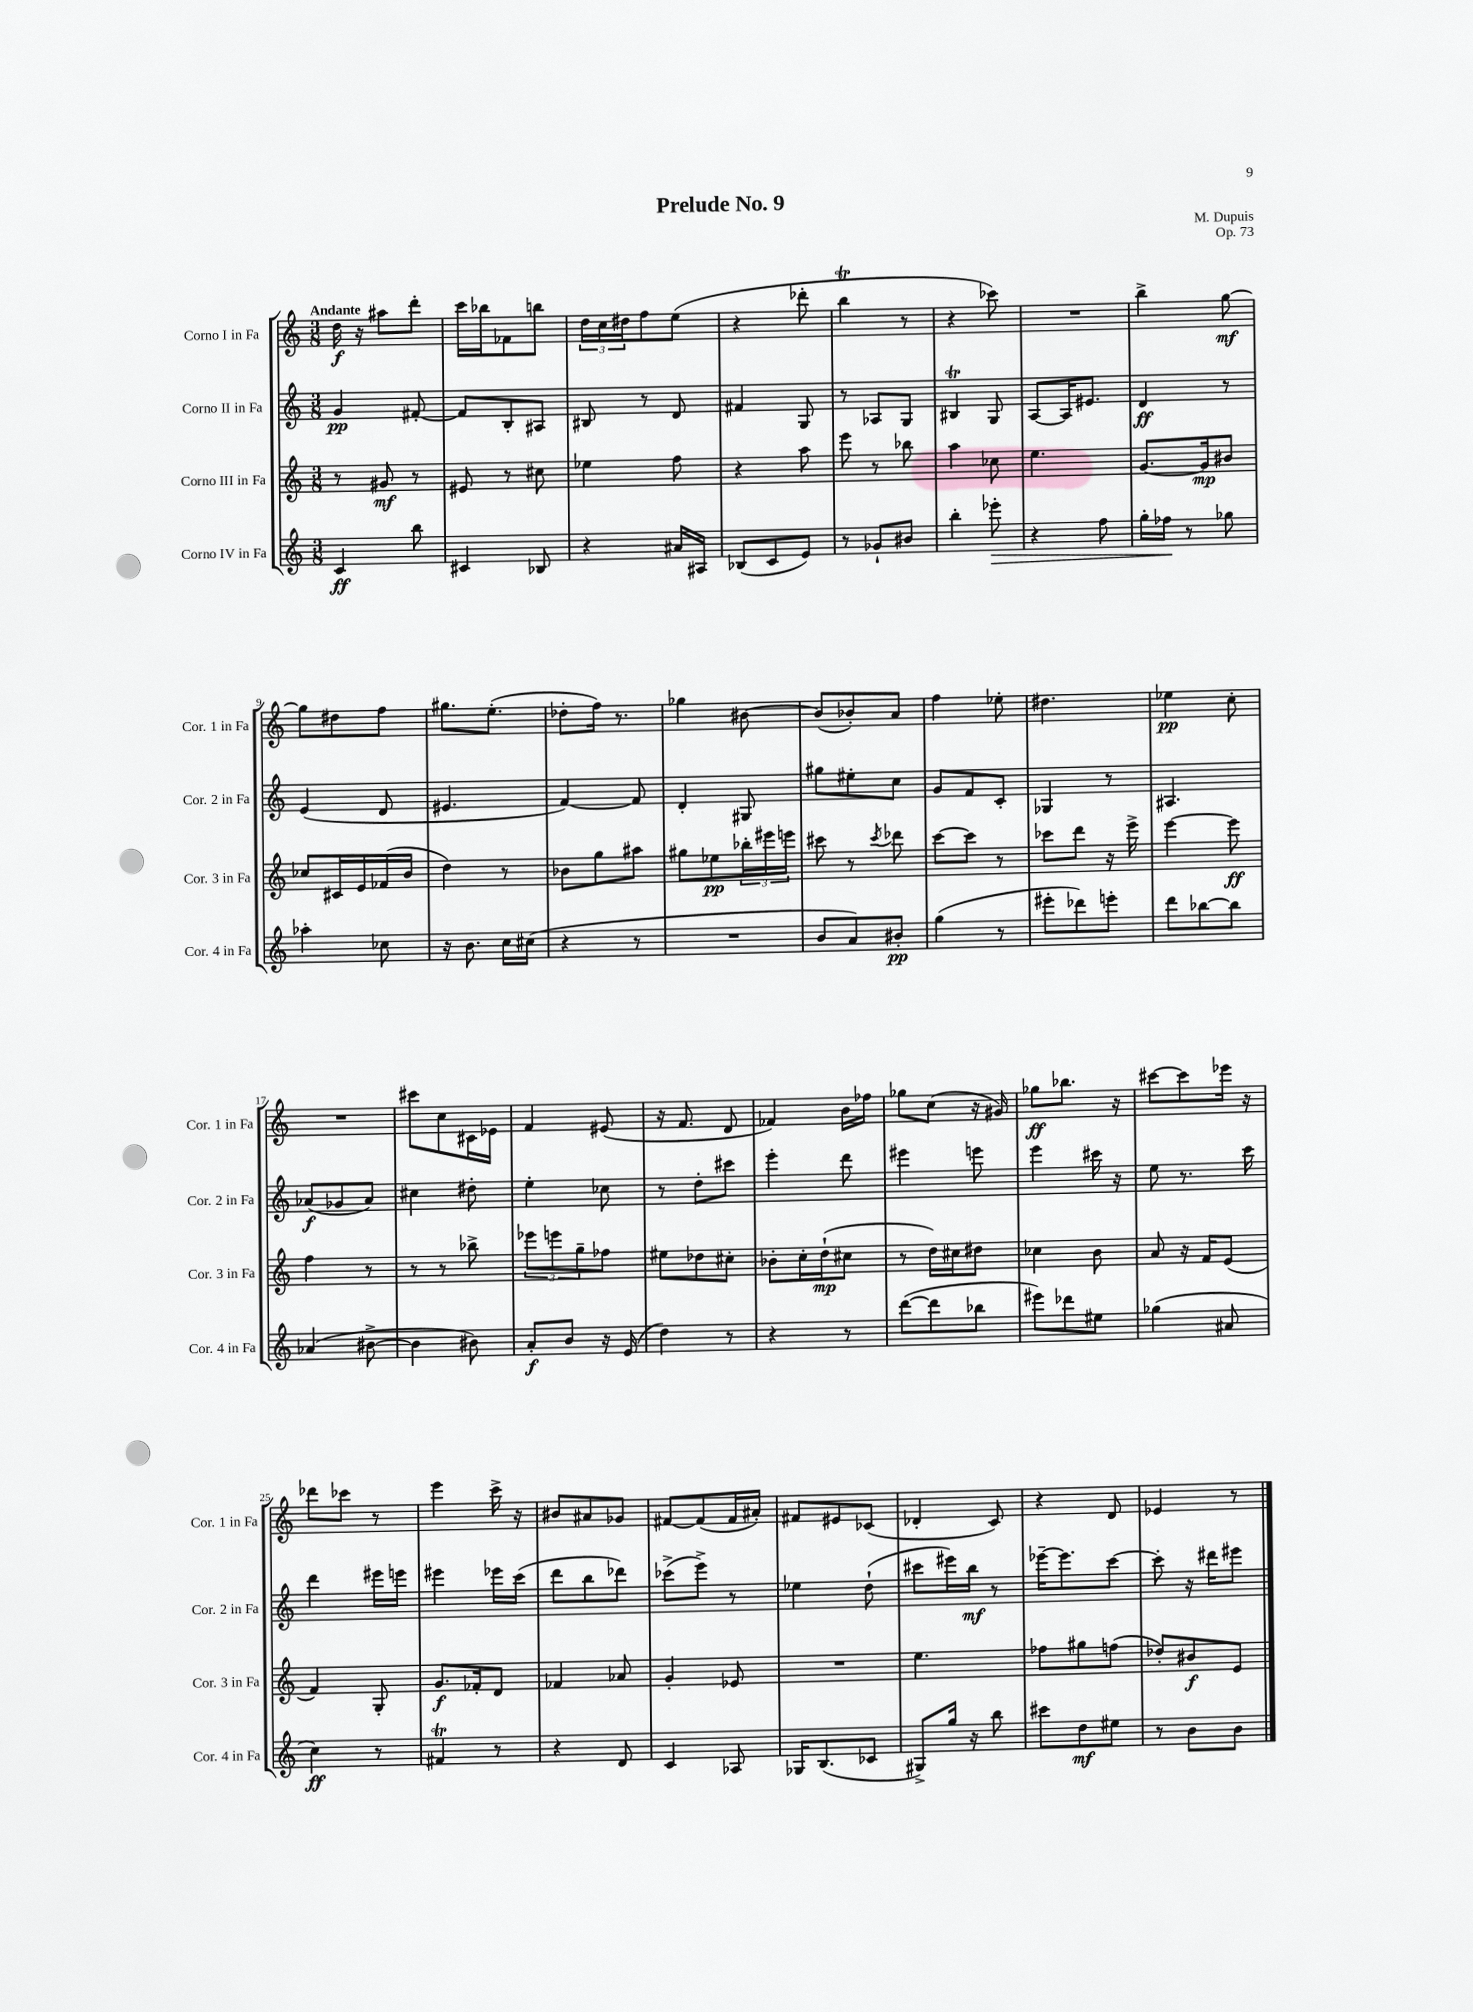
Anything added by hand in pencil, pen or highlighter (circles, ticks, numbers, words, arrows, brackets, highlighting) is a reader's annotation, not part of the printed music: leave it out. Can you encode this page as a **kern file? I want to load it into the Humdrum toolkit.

**kern	**dynam	**kern	**dynam	**kern	**dynam	**kern	**dynam
*part4	*part4	*part3	*part3	*part2	*part2	*part1	*part1
*staff4	*staff4	*staff3	*staff3	*staff2	*staff2	*staff1	*staff1
*I"Corno IV in Fa	*	*I"Corno III in Fa	*	*I"Corno II in Fa	*	*I"Corno I in Fa	*
*I'Cor. 4 in Fa	*	*I'Cor. 3 in Fa	*	*I'Cor. 2 in Fa	*	*I'Cor. 1 in Fa	*
*clefG2	*	*clefG2	*	*clefG2	*	*clefG2	*
*k[]	*	*k[]	*	*k[]	*	*k[]	*
*M3/8	*	*M3/8	*	*M3/8	*	*M3/8	*
=1	=1	=1	=1	=1	=1	=1	=1
!	!	!	!	!	!	!LO:TX:a:B:t=Andante	!
4c/	ff	8r	.	4g/	pp	16dd\	f
.	.	.	.	.	.	16r	.
.	.	8g#X/	mf	.	.	8aa#X\L	.
8bb\	.	8r	.	[8f#X'/	.	8ddd'\J	.
=2	=2	=2	=2	=2	=2	=2	=2
4c#X/	.	8e#X/	.	8f#/L]	.	16ccc\LL	.
.	.	.	.	.	.	16bb-X\J	.
.	.	8r	.	8B'/	.	8f-X\	.
8B-X/	.	8cc#X\	.	8A#X/J	.	8bbn\J	.
=3	=3	=3	=3	=3	=3	=3	=3
4r	.	4ee-X\	.	8B#X/	.	24dd\LL	.
.	.	.	.	.	.	24cc\	.
.	.	.	.	.	.	24dd#X\J	.
.	.	.	.	8r	.	8ff\	.
16a#X/LL	.	8ff\	.	8d/	.	(8ee\J	.
16A#X/JJ	.	.	.	.	.	.	.
=4	=4	=4	=4	=4	=4	=4	=4
(8B-X/L	.	4r	.	4f#X/	.	4r	.
8c/	.	.	.	.	.	.	.
8e/J)	.	8aa\	.	8G/	.	8ddd-X'\	.
=5	=5	=5	=5	=5	=5	=5	=5
8r	.	8eee\	.	8r	.	4bbt\	.
8g-X`/L	.	8r	.	8A-X/L	.	.	.
8b#X/J	.	8bb-X\	.	8G/J	.	8r	.
=6	=6	=6	=6	=6	=6	=6	=6
4bb'\	.	4aa\	.	4B#Xt/	.	4r	.
!	!LO:HP:b	!	!	!	!	!	!
8eee-X'\	>	8cc-X\	.	8G/	.	8ccc-X\)	.
=7	=7	=7	=7	=7	=7	=7	=7
4r	.	4.ee\	.	[8A/L	.	4.r	.
.	.	.	.	16A/K]	.	.	.
.	.	.	.	8.e#X/J	.	.	.
8ff\	.	.	.	.	.	.	.
=8	=8	=8	=8	=8	=8	=8	=8
16gg'\LL	.	[8.g/L	.	4d/	ff	4bb^\	.
16ff-X\JJ	.	.	.	.	.	.	.
8r	]	.	.	.	.	.	.
.	.	16g/k]	mp	.	.	.	.
8gg-X\	.	8b#X/J	.	8r	.	[8gg\	mf
!!LO:LB:g=z
=9	=9	=9	=9	=9	=9	=9	=9
4aa-X'\	.	8cc-X/L	.	(4e/	.	8gg\L]	.
.	.	16c#X/L	.	.	.	8dd#X\	.
.	.	16e/	.	.	.	.	.
8cc-X\	.	(16f-X/	.	8d/	.	8ff\J	.
.	.	16b/JJ	.	.	.	.	.
=10	=10	=10	=10	=10	=10	=10	=10
16r	.	4dd\)	.	4.e#X/	.	8.gg#X\L	.
8.b\	.	.	.	.	.	.	.
.	.	.	.	.	.	(8.ee'\J	.
16cc\LL	.	8r	.	.	.	.	.
(16cc#X\JJ	.	.	.	.	.	.	.
=11	=11	=11	=11	=11	=11	=11	=11
4r	.	8b-X\L	.	[4f/)	.	8dd-X'\L	.
.	.	8gg\	.	.	.	16ff\Jk)	.
.	.	.	.	.	.	8.r	.
8r	.	8aa#X\J	.	8f/]	.	.	.
=12	=12	=12	=12	=12	=12	=12	=12
4.r	.	8gg#X\L	.	4d'/	.	4gg-X\	.
.	.	8ee-X\	pp	.	.	.	.
.	.	24bb-X'\L	.	8G#X/	.	[8b#X\	.
.	.	24eee#X\	.	.	.	.	.
.	.	24eeen\JJ	.	.	.	.	.
=13	=13	=13	=13	=13	=13	=13	=13
8b/L	.	8ccc#X\	.	8gg#X\L	.	(8b#/L]	.
8a/)	.	8r	.	8ee#X'\	.	8b-X'/)	.
.	.	8qccc#/	.	.	.	.	.
8b#X'/J	pp	8ddd-X\	.	8cc\J	.	8a/J	.
=14	=14	=14	=14	=14	=14	=14	=14
(4gg\	.	[8ccc\L	.	8g/L	.	4ff\	.
.	.	8ccc\J]	.	8f/	.	.	.
8r	.	8r	.	8c'/J	.	8ee-X'\	.
=15	=15	=15	=15	=15	=15	=15	=15
8eee#X'\L	.	8ccc-X\L	.	4G-X/	.	4.dd#X\	.
8ddd-X\)	.	8ddd\J	.	.	.	.	.
8eeen'\J	.	16r	.	8r	.	.	.
.	.	16eee^\	.	.	.	.	.
=16	=16	=16	=16	=16	=16	=16	=16
8ddd\L	.	[4eee\	.	4.A#X/	.	4ee-X\	pp
[8bb-X\	.	.	.	.	.	.	.
8bb-\J]	.	8eee\]	ff	.	.	8cc'\	.
!!LO:LB:g=z
=17	=17	=17	=17	=17	=17	=17	=17
(4a-X/	.	4ff\	.	(8a-X/L	f	4.r	.
.	.	.	.	8g-X/	.	.	.
[8b#X^\	.	8r	.	8a-/J)	.	.	.
=18	=18	=18	=18	=18	=18	=18	=18
4b#\]	.	8r	.	4cc#X\	.	8ccc#X\L	.
.	.	8r	.	.	.	8cc\	.
8b#X\)	.	8bb-X^\	.	8dd#X'\	.	16c#X\L	.
.	.	.	.	.	.	16e-X\JJ	.
=19	=19	=19	=19	=19	=19	=19	=19
8a'/L	f	12eee-X\L	.	4ee'\	.	4f/	.
.	.	12eeen\	.	.	.	.	.
8b/J	.	.	.	.	.	.	.
.	.	12gg~\	.	.	.	.	.
16r	.	8ff-X\J	.	8cc-X\	.	(8e#X/	.
(16e/	.	.	.	.	.	.	.
=20	=20	=20	=20	=20	=20	=20	=20
4dd\)	.	8ee#X\L	.	8r	.	16r	.
.	.	.	.	.	.	8.f/	.
.	.	8dd-X\	.	8dd'\L	.	.	.
8r	.	8cc#X'\J	.	8ccc#X\J	.	8d/	.
=21	=21	=21	=21	=21	=21	=21	=21
4r	.	8b-X'\L	.	4eee'\	.	4f-X/)	.
.	.	16cc'\L	.	.	.	.	.
.	.	(16dd`\J	mp	.	.	.	.
8r	.	8cc#X\J	.	8ddd\	.	16b\LL	.
.	.	.	.	.	.	16ff-X\JJ	.
=22	=22	=22	=22	=22	=22	=22	=22
([8ddd\L	.	8r	.	4eee#X\	.	8gg-X\L	.
8ddd\]	.	16dd\LL)	.	.	.	(8cc\J	.
.	.	16cc#X\J	.	.	.	.	.
8bb-X\J	.	8dd#X\J	.	8eeen\	.	16r	.
.	.	.	.	.	.	16g#X/)	.
=23	=23	=23	=23	=23	=23	=23	=23
8eee#X\L)	.	4cc-X\	.	4eee\	.	8gg-X\L	ff
8ddd-X\	.	.	.	.	.	8.bb-X\J	.
8ee#X\J	.	8b\	.	16ccc#X\	.	.	.
.	.	.	.	16r	.	16r	.
=24	=24	=24	=24	=24	=24	=24	=24
(4gg-X\	.	8a/	.	8ee\	.	[8ccc#X\L	.
.	.	16r	.	8.r	.	8ccc#\]	.
.	.	16f/KL	.	.	.	.	.
8a#X/	.	(8e/J	.	.	.	16eee-X\Jk	.
.	.	.	.	16ccc\	.	16r	.
!!LO:LB:g=z
=25	=25	=25	=25	=25	=25	=25	=25
4cc\)	ff	4f/)	.	4ddd\	.	8ddd-X\L	.
.	.	.	.	.	.	8ccc-X\J	.
8r	.	8G'/	.	16eee#X\LL	.	8r	.
.	.	.	.	16eeen\JJ	.	.	.
=26	=26	=26	=26	=26	=26	=26	=26
4f#Xt/	.	8.g/L	f	4eee#X\	.	4eee\	.
.	.	16f-X'/k	.	.	.	.	.
8r	.	8d/J	.	16eee-X\LL	.	16ccc^\	.
.	.	.	.	(16ccc\JJ	.	16r	.
=27	=27	=27	=27	=27	=27	=27	=27
4r	.	4f-X/	.	8ddd\L	.	8b#X/L	.
.	.	.	.	8bb\	.	8a#X/	.
8d/	.	8a-X/	.	8ddd-X\J)	.	8g-X/J	.
=28	=28	=28	=28	=28	=28	=28	=28
4c/	.	4g'/	.	(8ccc-X^\L	.	[8f#X/L	.
.	.	.	.	8eee^\J)	.	(8f#/]	.
8A-X/	.	8e-X/	.	8r	.	16f#/L	.
.	.	.	.	.	.	16a#X'/JJ)	.
=29	=29	=29	=29	=29	=29	=29	=29
16G-X/KL	.	4.r	.	4ee-X\	.	8f#X/L	.
(8.B/	.	.	.	.	.	.	.
.	.	.	.	.	.	8e#X/	.
8c-X/J	.	.	.	(8dd`\	.	(8c-X/J	.
=30	=30	=30	=30	=30	=30	=30	=30
8G#X^/L)	.	4.ee\	.	8ccc#X\L	.	4d-X'/	.
16gg/Jk	.	.	.	16eee#X\L)	.	.	.
16r	.	.	.	16bb\JJ	mf	.	.
8bb\	.	.	.	8r	.	8c/)	.
=31	=31	=31	=31	=31	=31	=31	=31
8ccc#X\L	.	8ff-X\L	.	[16eee-X~\KL	.	4r	.
.	.	.	.	8.eee-\]	.	.	.
8dd\	mf	8gg#X\	.	.	.	.	.
8ee#X\J	.	(8ffn\J	.	[8ccc\J	.	8d/	.
=32	=32	=32	=32	=32	=32	=32	=32
8r	.	8dd-X'/L)	.	8ccc'\]	.	4e-X/	.
8b\L	.	8b#X/	f	16r	.	.	.
.	.	.	.	16ddd#X\KL	.	.	.
8b\J	.	8e/J	.	8eee#X\J	.	8r	.
==	==	==	==	==	==	==	==
*-	*-	*-	*-	*-	*-	*-	*-
